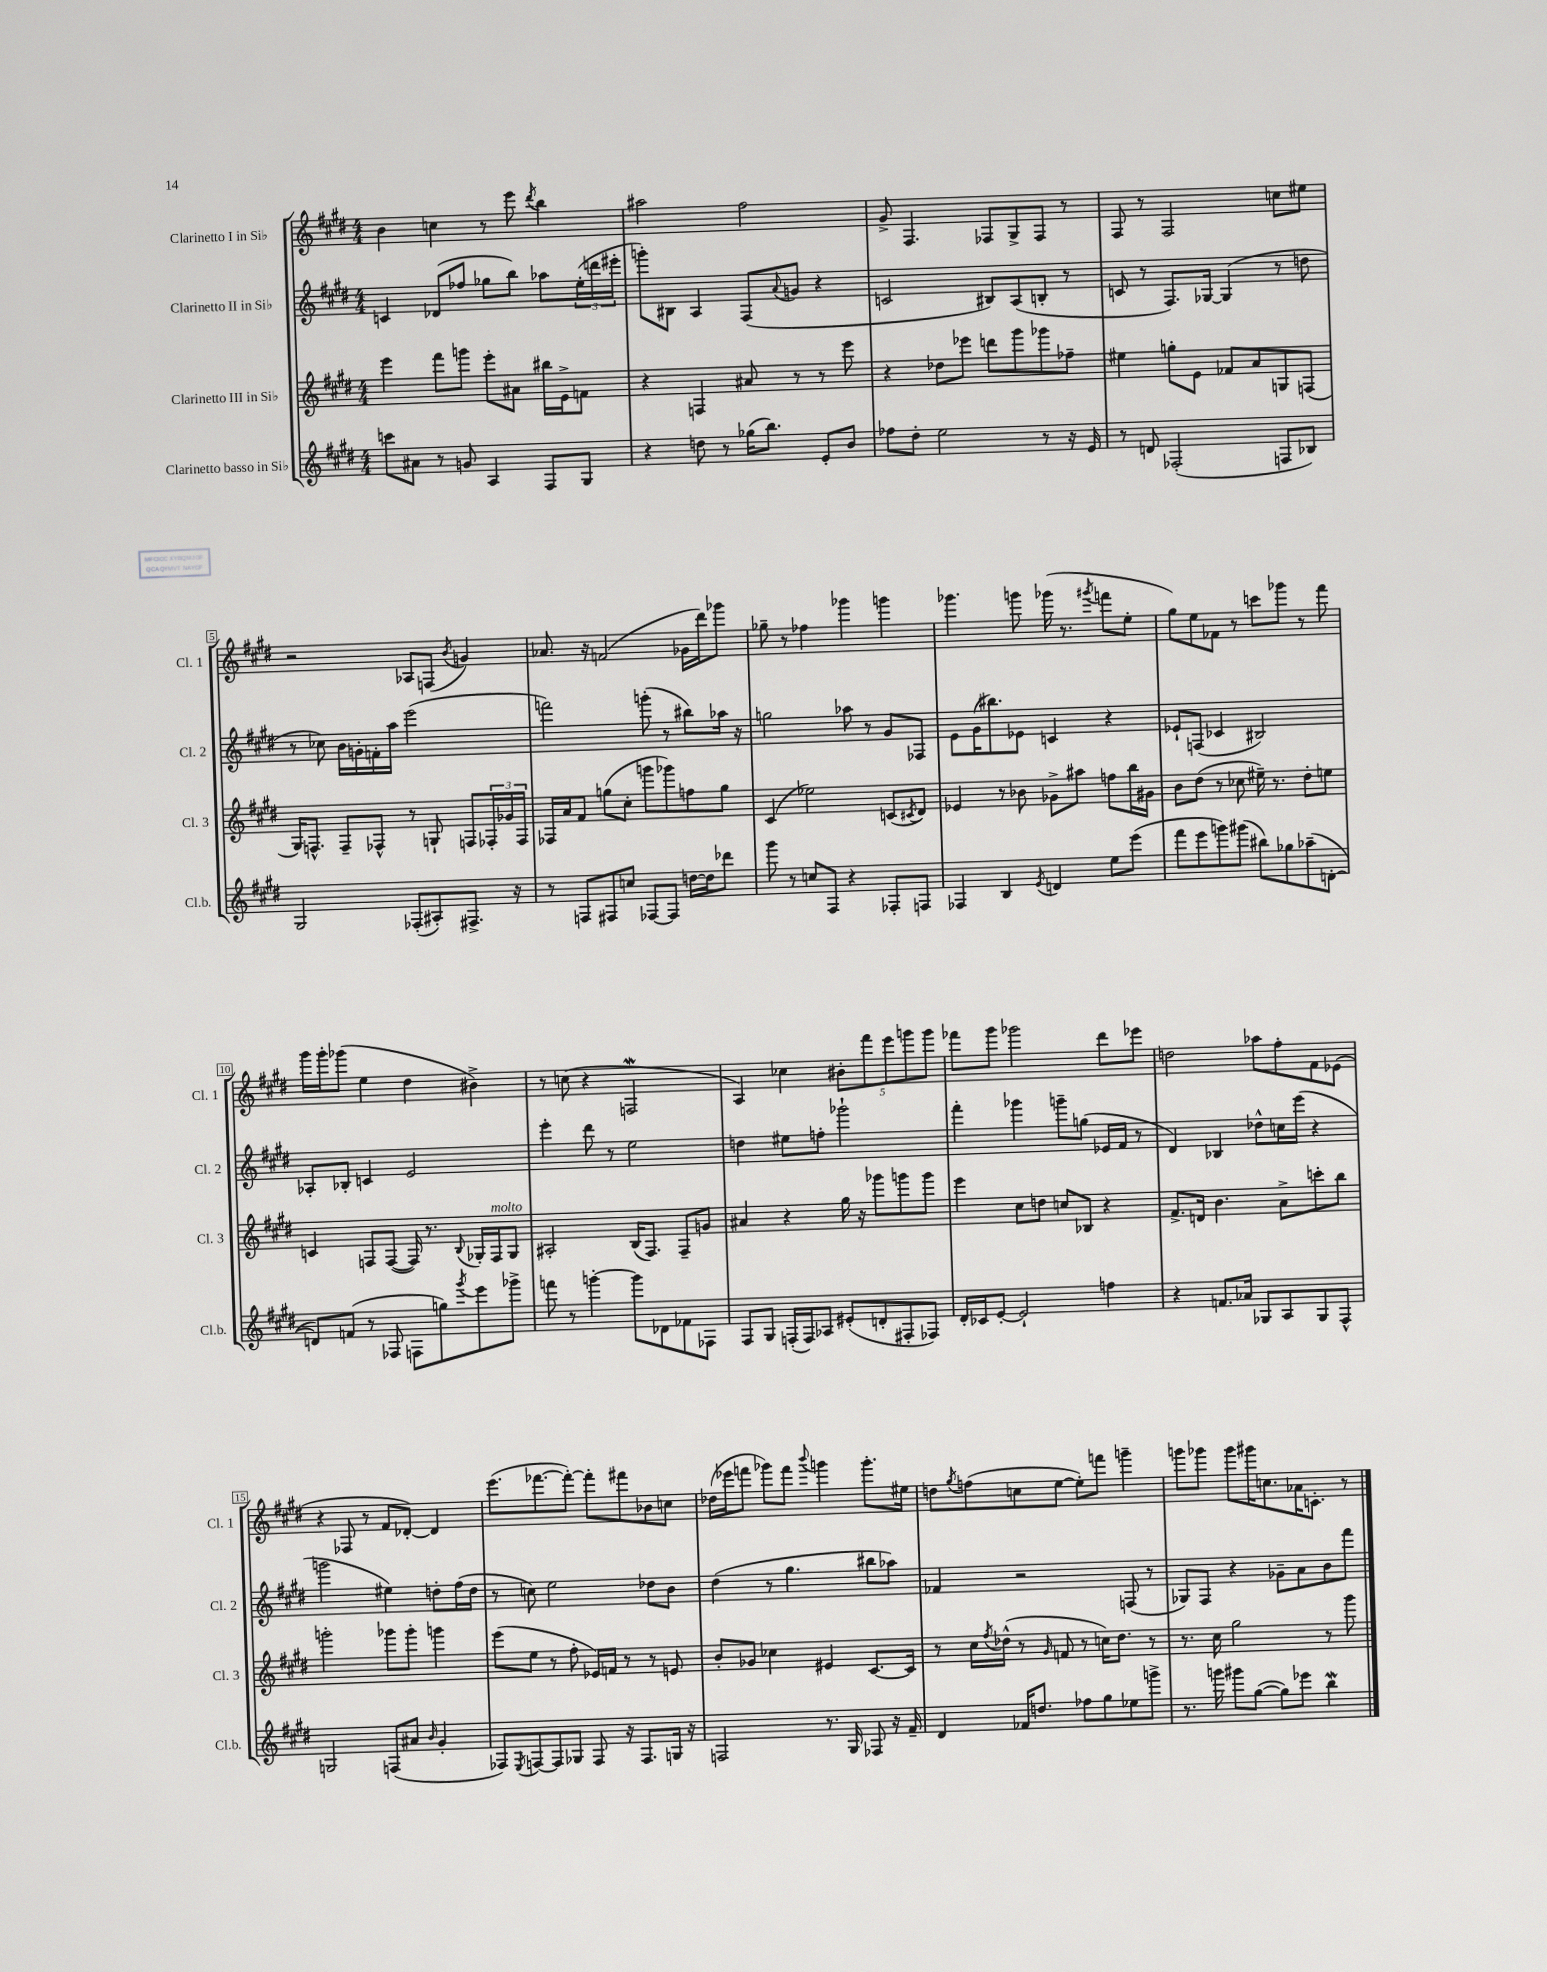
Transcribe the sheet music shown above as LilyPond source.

<<
\new StaffGroup <<
\new Staff = "s0" \with { instrumentName = "Clarinetto I in Sib" shortInstrumentName = "Cl. 1" } {
    \clef treble \key e \major \numericTimeSignature \time 4/4
    b'4 c''4 r8 e'''8 \acciaccatura { dis'''8 } b''4 |
    ais''2 fis''2 |
    gis'8-> fis4. fes8 gis8-> fes8 r8 |
    fis8 r8 fis2 c''8 eis''8 |
    r2 aes8 f8( \acciaccatura { b'8 } g'4) |
    aes'8. r16 f'2( ges'16 dis'''16) ges'''8 |
    ges''8-- r8 fes''4 ges'''4 g'''4 |
    ges'''4. g'''8 ges'''16( r8. \acciaccatura { gis'''8 } f'''8 e''8-. |
    gis''8) e''8 fes'8 r8 c'''8 ges'''8 r8 fis'''8 |
    gis'''16 gis'''16-. ges'''8( e''4 dis''4 bis'4->) |
    r8 c''8( r4 f2\mordent |
    a4) ces''4 \tuplet 5/4 { bis'8-. fis'''8 e'''8 g'''8 g'''8 } |
    fes'''8 gis'''8 ges'''2 dis'''8 ees'''8 |
    d''2 aes''8 fis''8-. fis'8 ees'8( |
    r4 fes8 r8 fis'8 des'8~-.) des'4 |
    e'''8.( fes'''8.~ fes'''8~-.) fes'''8-. fis'''8 bes'8 c''8 |
    des''16( ees'''16 f'''8 ges'''8) f'''8 \appoggiatura { b'''8 } g'''4 g'''8.-. eis''16 |
    d''8 \acciaccatura { gis''8 } f''8( c''8 e''8~ e''8-.) f'''8 g'''4-- |
    g'''8 ges'''8 ges'''8 gis'''16 c''8. aes'16 c'8.-. r8 \bar "|." |
}
\new Staff = "s1" \with { instrumentName = "Clarinetto II in Sib" shortInstrumentName = "Cl. 2" } {
    \clef treble \key e \major \numericTimeSignature \time 4/4
    c'4 des'8( fes''8 ges''8 b''8) aes''8 \tuplet 3/2 { e''16-.( d'''16 eis'''16-. } |
    g'''8-.) bis8 a4 fis8( \appoggiatura { a'8 } g'8 r4 |
    c'2 bis8) a8( b8-. r8 |
    c'8 r8 fis8.) ges16~ ges4( r8 d''8 |
    r8 ces''8) b'16 g'16-. f'16-. a''16 e'''2( |
    f'''2) g'''8-.( r8 bis''8) aes''16 r16 |
    g''2 aes''8 r8 gis'8 fes8 |
    e'8 gis'16( bis''8.) ees'8 c'4 r4 |
    ees'8-! f8( ces'4 bis2) |
    aes8-. bes8-. c'4 e'2 |
    e'''4-. dis'''8 r8 e''2 |
    d''4 eis''8 f''8-. ges'''2-! |
    fis'''4-. ges'''4 g'''8-- g''8( ees'16 fis'16 r8 |
    dis'4) bes4 des''8-^ c''16 e'''16( r4 |
    g'''2 eis''4) d''8-. fis''16( d''16 |
    r8 c''8) e''2 des''8 b'8 |
    dis''4( r8 gis''4. bis''8 aes''8) |
    fes'4 r2 f8( r8 |
    ges8) fis8 r4 ges'8-- a'8 b'8 fis'''8 \bar "|." |
}
\new Staff = "s2" \with { instrumentName = "Clarinetto III in Sib" shortInstrumentName = "Cl. 3" } {
    \clef treble \key e \major \numericTimeSignature \time 4/4
    e'''4 fis'''8 g'''8 e'''8-. ais'8 bis''16 e'16-> f'8 |
    r4 f4 ais'8 r8 r8 e'''8 |
    r4 des''8 ees'''8 d'''8 gis'''8 ges'''8 fes''8-- |
    eis''4 g''8-. e'8 fes'8 a'8 g8 f8( |
    gis16) f8.-^ f8-- fes8-^ r8 g8-! f8 \tuplet 3/2 { fes16-. ges'16 fes16 } |
    fes16 a'16 fis'8 g''8( cis''8-. g'''8 ges'''8) f''8 g''8 |
    cis'4( ees''2) c'8( \acciaccatura { cis'8 } dis'8) |
    ees'4 r8 bes'8 ges'8-> ais''8 f''8 b''16 gis'16 |
    b'8 dis''8( r8 ces''8 eis''16--) r8. dis''8-. e''8 |
    c'4 f8 f8~( f16) r8. \appoggiatura { b8 } ges16-. f16^\markup { \italic "molto" } ges8 |
    ais2-. b16( fis8.) fis8-- g'8 |
    ais'4 r4 gis''16 r16 ges'''8 g'''8 g'''8 |
    e'''4 cis''8 d''8 c''8 bes8 r4 |
    fis'8.-> d'16 b'4. a'8-> c'''8-. b''8 |
    g'''2-. ges'''8 ges'''8-. g'''4 |
    e'''8( e''8 r8 fis''8-. ees'16) f'16 r8 r8 e'8 |
    b'8-. ges'8 ces''4 eis'4 cis'8.~ cis'16 |
    r8 cis''16 \acciaccatura { fis''8 } des''16-^( r8 \grace { gis'16 } f'8 r8 c''16) des''8. r8 |
    r8. cis''16 gis''2 r8 gis'''8 \bar "|." |
}
\new Staff = "s3" \with { instrumentName = "Clarinetto basso in Sib" shortInstrumentName = "Cl.b." } {
    \clef treble \key e \major \numericTimeSignature \time 4/4
    c'''8 ais'8 r8 g'8 a4 fis8 gis8 |
    r4 d''8 r8 ges''16( b''8.) e'8-. b'8 |
    fes''8 dis''8-. e''2 r8 r16 e'16 |
    r8 d'8 fes2-.( f8 bes8) |
    gis2 fes8-.( ais8-.) fis8.-> r16 |
    r8 f8 fis8 c''8 fes8~ fes8 d''16~ d''16 des'''8 |
    gis'''8 r8 c''8 fis8 r4 fes8-. f8 |
    fes4 b4 \acciaccatura { e'8 } d'4 e''8 e'''8( |
    fis'''8 e'''8 g'''8) gis'''8( bis''8) ges''8 aes''8--( d'8~-. |
    d'8) f'8( r8 fes8 f8 g''8) \acciaccatura { gis'''8 } e'''8 ges'''8-> |
    f'''8 r8 g'''4~-. g'''8 des'8 fes'8 fes8 |
    fis8 gis8 f16-.( f16) aes8 eis'8-.( d'8-. fis8-. fes8) |
    dis'16-. ces'16 e'8~-. e'2-! f''4 |
    r4 f'8. aes'16 ges8 a8 ges8 fis8-^ |
    g2 f8( ais'8 \grace { b'16 } gis'4-. |
    fes8) \acciaccatura { e8 } f8~ f8 ges8 f8 r16 f8. g16 r16 |
    f2 r8. gis16 fes8 r16 fis'16-- |
    dis'4 fes'16 d''8. fes''8 gis''8 ees''8 g'''8-> |
    r8. g'''16 gis'''8 gis''8~( gis''8) ees'''8 b''4\mordent \bar "|." |
}
>>
>>
\layout { \context { \Score \override BarNumber.stencil = #(make-stencil-boxer 0.1 0.3 ly:text-interface::print) } }
